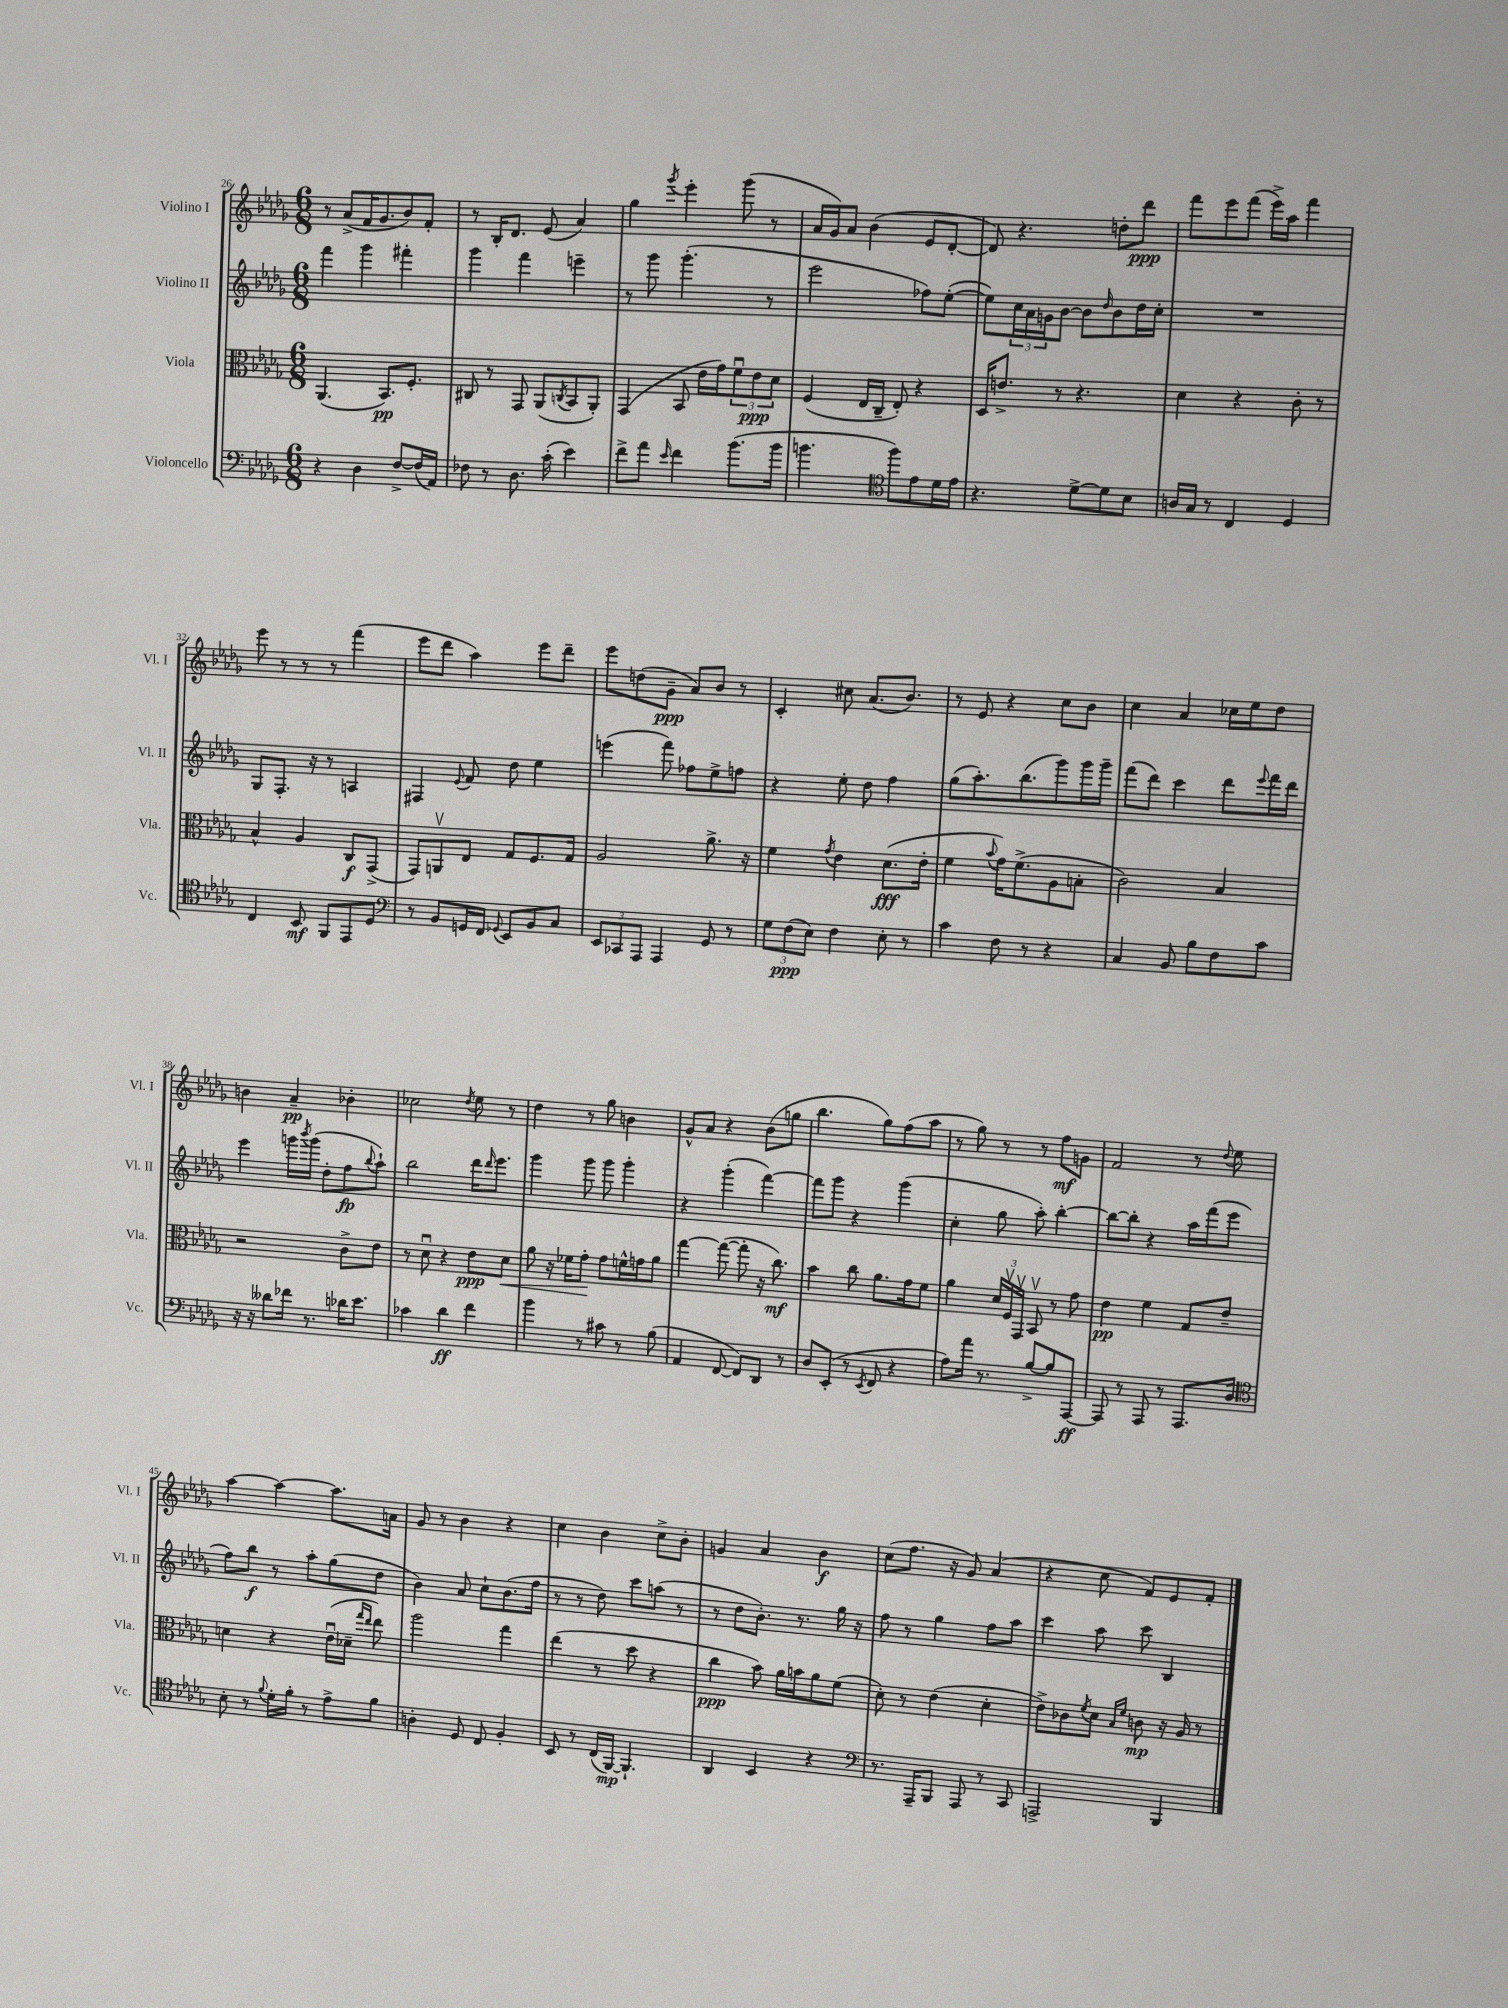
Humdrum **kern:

**kern	**dynam	**kern	**dynam	**kern	**dynam	**kern	**dynam
*part4	*part4	*part3	*part3	*part2	*part2	*part1	*part1
*staff4	*staff4	*staff3	*staff3	*staff2	*staff2	*staff1	*staff1
*I"Violoncello	*	*I"Viola	*	*I"Violino II	*	*I"Violino I	*
*I'Vc.	*	*I'Vla.	*	*I'Vl. II	*	*I'Vl. I	*
*clefF4	*	*clefC3	*	*clefG2	*	*clefG2	*
*k[b-e-a-d-g-]	*	*k[b-e-a-d-g-]	*	*k[b-e-a-d-g-]	*	*k[b-e-a-d-g-]	*
*M6/8	*	*M6/8	*	*M6/8	*	*M6/8	*
=26	=26	=26	=26	=26	=26	=26	=26
4r	.	(4.AA-/	.	4fff\	.	8r	.
.	.	.	.	.	.	(8a-^/L	.
4D-\	.	.	.	4ggg-\	.	16f/K	.
.	.	.	.	.	.	8.g-/	.
.	.	8.BB-/L)	pp	.	.	.	.
[8F^/L	.	.	.	4fff#X'\	.	8b-/)	.
.	.	8.F'/J	.	.	.	.	.
(16F/L]	.	.	.	.	.	8f'/J	.
16AA-/JJ)	.	.	.	.	.	.	.
=27	=27	=27	=27	=27	=27	=27	=27
8F-X\	.	8C#X/	.	4ggg-\	.	8r	.
8r	.	8r	.	.	.	16B-'/KL	.
.	.	.	.	.	.	8.d-/J	.
8.D-\	.	8GG-/	.	4fff\	.	.	.
.	.	(8AA-/L	.	.	.	(8e-/	.
(16c'\	.	.	.	.	.	.	.
.	.	8qCn/	.	.	.	.	.
4e-\)	.	8BB-/	.	4eeen~\	.	4a-/)	.
.	.	8AA-'/J)	.	.	.	.	.
=28	=28	=28	=28	=28	=28	=28	=28
8f^\L	.	(4GG-/	.	8r	.	4gg-\	.
8a-\J	.	.	.	8ggg-\	.	.	.
16qqe-/	.	.	.	.	.	8qggg-/	.
4f\	.	8BB-/	.	(4.ggg-'\	.	4eee-'\	.
.	.	16e-\LL	.	.	.	.	.
.	.	16g-\J)	.	.	.	.	.
(8.b-\L	.	12fu\	.	.	.	(8ggg-\	.
.	.	12e-\	ppp	.	.	.	.
.	.	.	.	8r	.	8r	.
.	.	12d-\J	.	.	.	.	.
16b-\Jk	.	.	.	.	.	.	.
=29	=29	=29	=29	=29	=29	=29	=29
4.bn\	.	(4F/	.	2eee-\	.	16a-/LL	.
.	.	.	.	.	.	16g-/J)	.
.	.	.	.	.	.	8a-/J	.
.	.	16E-/LL	.	.	.	(4b-\	.
.	.	16C~/JJ	.	.	.	.	.
*clefC4	*	*	*	*	*	*	*
8ff\L)	.	8E-'/)	.	.	.	.	.
8e-\	.	4r	.	8ff-X\L)	.	8e-/L	.
16d-\L	.	.	.	([8ee-'\J	.	[8d-'/J	.
16e-\JJ	.	.	.	.	.	.	.
=30	=30	=30	=30	=30	=30	=30	=30
4.r	.	16D-/KL	.	8ee-\L])	.	8d-/])	.
.	.	8.en^/J	.	.	.	.	.
.	.	.	.	24cc\L	.	4.r	.
.	.	.	.	24a-\	.	.	.
.	.	.	.	24gn\J	.	.	.
.	.	8r	.	[8b-\J	.	.	.
[8d-^\L	.	4.r	.	8b-\L]	.	.	.
.	.	.	.	16qqdd-/	.	.	.
8d-\]	.	.	.	8b-\	.	8ddn'\L	.
8B-\J	.	.	.	16dd-\L	.	8ddd-\J	ppp
.	.	.	.	16cc'\JJ	.	.	.
=31	=31	=31	=31	=31	=31	=31	=31
16An/LL	.	4d-\	.	2.r	.	8fff\L	.
16G-/JJ	.	.	.	.	.	.	.
8r	.	.	.	.	.	8eee-\	.
4C/	.	4r	.	.	.	(8fff\J	.
.	.	.	.	.	.	16eee-^\LL)	.
.	.	.	.	.	.	16aa-\JJ	.
4D-/	.	8c'\	.	.	.	4fff\	.
.	.	8r	.	.	.	.	.
!!LO:LB:g=z
=32	=32	=32	=32	=32	=32	=32	=32
4C/	.	4B-^^/	.	8G-/L	.	8eee-\	.
.	.	.	.	8.F'/J	.	8r	.
8BB-/	mf	4A-/	.	.	.	8r	.
.	.	.	.	16r	.	.	.
8FF/L	.	.	.	8r	.	8r	.
8EE-/	.	8C/L	f	4An/	.	(4fff\	.
8D-/J	.	(8GG-^/J	.	.	.	.	.
=33	=33	=33	=33	=33	=33	=33	=33
*clefF4	*	*	*	*	*	*	*
8r	.	8GG-/L)	.	4F#X/	.	8eee-\L	.
8BB-/L	.	8AAnv/	.	.	.	8ddd-\J	.
.	.	.	.	8qqe-/	.	.	.
16GGn/L	.	8E-/J	.	8f/	.	4aa-\)	.
16FF/JJ	.	.	.	.	.	.	.
8qqGG-X/	.	.	.	.	.	.	.
8EE-/L	.	8G-/L	.	8dd-\	.	.	.
8BB-/	.	8.F/	.	4ee-\	.	8eee-\L	.
8C/J	.	.	.	.	.	8ddd-~\J	.
.	.	16G-/Jk	.	.	.	.	.
=34	=34	=34	=34	=34	=34	=34	=34
12EE-/L	.	2A-/	.	(4eeen\	.	8eee-\L	.
12CC-X/	.	.	.	.	.	.	.
.	.	.	.	.	.	(8ddn\	.
12AAA-/J	.	.	.	.	.	.	.
4AAA-/	.	.	.	8fff\)	.	8g-~\J	ppp
.	.	.	.	8ff-X\L	.	8a-/L)	.
8GG-/	.	8.a-^\	.	8ee-^\	.	8b-/J	.
8r	.	.	.	8ffn\J	.	8r	.
.	.	16r	.	.	.	.	.
=35	=35	=35	=35	=35	=35	=35	=35
12G-\L	.	4f\	.	4r	.	4c'/	.
(12F\	ppp	.	.	.	.	.	.
12E-\J)	.	.	.	.	.	.	.
.	.	8qg-/	.	.	.	.	.
4F\	.	4e-\	.	8ee-'\	.	8cc#X\	.
.	.	.	.	8dd-\	.	(8.a-/L	.
8E-'\	.	(8.d-\L	fff	4ff\	.	.	.
.	.	.	.	.	.	8.b-/J)	.
8r	.	.	.	.	.	.	.
.	.	16e-'\Jk	.	.	.	.	.
=36	=36	=36	=36	=36	=36	=36	=36
4c\	.	4f\	.	(8gg-\L	.	8r	.
.	.	.	.	8.aa-'\)	.	8e-/	.
.	.	8qqb-/	.	.	.	.	.
8F\	.	16g-\KL)	.	.	.	4r	.
.	.	(8.f^\	.	(8.bb-\	.	.	.
8r	.	.	.	.	.	.	.
4r	.	8A-\	.	8ggg-\)	.	8cc\L	.
.	.	8Bn'\J	.	16ggg-\L	.	8b-\J	.
.	.	.	.	16ggg-~\JJ	.	.	.
=37	=37	=37	=37	=37	=37	=37	=37
4C/	.	2c\)	.	(8fff\L	.	4cc\	.
.	.	.	.	8ddd-\J)	.	.	.
8BB-/	.	.	.	4ccc\	.	4a-/	.
8B-\L	.	.	.	.	.	.	.
8F\	.	4B-/	.	8ddd-\L	.	16cc-X\LL	.
.	.	.	.	.	.	16ee-\J	.
.	.	.	.	8qqeee-/	.	.	.
8c\J	.	.	.	16fff\L	.	8dd-\J	.
.	.	.	.	16ddd-\JJ	.	.	.
!!LO:LB:g=z
=38	=38	=38	=38	=38	=38	=38	=38
16r	.	2r	.	4eee-\	.	4bn\	.
16r	.	.	.	.	.	.	.
8d--X\L	.	.	.	.	.	.	.
16f-X\Jk	.	.	.	16gggn\LL	.	4a-~/	pp
.	.	.	.	8qbbb-/	.	.	.
8.r	.	.	.	(16ggg\JJ	.	.	.
.	.	.	.	8dd-'\L	.	.	.
16d-X\KL	.	8c^\L	.	8ff\	fp	4b-X'\	.
8.e-\J	.	.	.	.	.	.	.
.	.	.	.	8qqbb-/	.	.	.
.	.	8e-\J	.	8aa-`\J)	.	.	.
=39	=39	=39	=39	=39	=39	=39	=39
4c-X\	.	8r	.	2bb-\	.	2cc-X\	.
.	.	8d-u\	.	.	.	.	.
4d-\	ff	4r	.	.	.	.	.
.	.	.	.	.	.	8qdd-/	.
4f\	.	8e-\L	ppp	16ddd-\KL	.	8ee-\	.
.	.	.	.	16qqddd-/	.	.	.
.	.	.	.	8.eee-\J	.	.	.
!	!	!	!LO:HP:b	!	!	!	!
.	.	8d-\J	<	.	.	8r	.
=40	=40	=40	=40	=40	=40	=40	=40
4b-\	.	8a-\	.	4ggg-\	.	4dd-\	.
.	.	16r	.	.	.	.	.
.	.	16f-X\KL	.	.	.	.	.
8r	.	8g-'\J	.	8ggg-\	.	8r	.
8c#X\	.	8g-\L	[	8ggg-\	.	8gg-\	.
8r	.	16fn^^\L	.	4ggg-'\	.	4bn\	.
.	.	16gn\J	.	.	.	.	.
(8B-\	.	8a-\J	.	.	.	.	.
=41	=41	=41	=41	=41	=41	=41	=41
4AA-/	.	[4gg-\	.	4r	.	8g-^^/L	.
.	.	.	.	.	.	8a-/J	.
[8FF/	.	(8gg-\_	.	(4ggg-'\	.	4r	.
8FF/L])	.	8gg-'\]	.	.	.	.	.
8DD-/J	.	16r	.	[4fff\)	.	(8b-\L	.
.	.	8.cc\)	mf	.	.	.	.
8r	.	.	.	.	.	8ggn\J	.
=42	=42	=42	=42	=42	=42	=42	=42
8D-/L	.	4b-\	.	8fff\L]	.	4.bb-\	.
(8EE-'/J	.	.	.	8ggg-\J	.	.	.
8r	.	8cc\	.	4r	.	.	.
8qEE-/	.	.	.	.	.	.	.
8FF/	.	8.a-\L	.	.	.	8gg-\L)	.
4r	.	.	.	(4ggg-\	.	(8ff\	.
.	.	16g-\k	.	.	.	.	.
.	.	8f\J	.	.	.	8aa-\J	.
=43	=43	=43	=43	=43	=43	=43	=43
8A-\L)	.	4a-\	.	4cc'\	.	8r	.
16a-\Jk	.	.	.	.	.	8gg-\)	.
8.r	.	.	.	.	.	.	.
.	.	24d-/LL	.	8gg-\	.	8r	.
.	.	24Fv/	.	.	.	.	.
.	.	24GG-v/JJ	.	.	.	.	.
[8B-^/L	.	8BB-v/	.	8aa-'\)	.	8r	.
8B-/]	.	8r	.	[4bb-'\	.	8ff\L	mf
[8AAA-/J	ff	8g-\	.	.	.	8gn\J	.
=44	=44	=44	=44	=44	=44	=44	=44
8AAA-/]	.	4e-\	pp	8bb-\L_	.	2f/	.
8r	.	.	.	8bb-'\J]	.	.	.
8AAA-/	.	4f\	.	4r	.	.	.
8r	.	.	.	.	.	.	.
8.AAA-/L	.	8G-/L	.	16aa-\LL	.	8r	.
.	.	.	.	(16fff\J	.	.	.
.	.	.	.	.	.	8qqdd-/	.
.	.	8e-~/J	.	8eee-\J	.	8ee-\	.
16D-/Jk	.	.	.	.	.	.	.
!!LO:LB:g=z
=45	=45	=45	=45	=45	=45	=45	=45
*clefC4	*	*	*	*	*	*	*
8B-'\	.	4dn\	.	8ff\L)	.	[4aa-\	.
8r	.	.	.	8bb-\J	f	.	.
8qqf/	.	.	.	.	.	.	.
16d-'\LL	.	4r	.	8r	.	4aa-\_	.
16f'\JJ	.	.	.	.	.	.	.
8r	.	.	.	8aa-'\L	.	.	.
8e-^\L	.	(16e-u\LL	.	(8gg-\	.	8.aa-\L]	.
.	.	16d-X~\JJ	.	.	.	.	.
.	.	16qqgg-/LL	.	.	.	.	.
.	.	16qqee-/JJ	.	.	.	.	.
8f\J	.	8ee-\)	.	8dd-\J	.	.	.
.	.	.	.	.	.	16an\Jk	.
=46	=46	=46	=46	=46	=46	=46	=46
4An'\	.	2aa-\	.	4b-\)	.	8g-/	.
.	.	.	.	.	.	8r	.
8D-/	.	.	.	8a-/	.	4b-\	.
8C/	.	.	.	8cc`\L	.	.	.
4F'/	.	4gg-\	.	(8.b-\	.	4r	.
.	.	.	.	16ff\Jk	.	.	.
=47	=47	=47	=47	=47	=47	=47	=47
8BB-/	.	(4ee-\	.	8r	.	4cc\	.
8r	.	.	.	8r	.	.	.
(16C/LL	.	8r	.	8dd-\)	.	4b-\	.
[16FF/JJ)	mp	.	.	.	.	.	.
4.FF`/]	.	8dd-\	.	8ccc\L	.	.	.
.	.	4r	.	(8aan\J	.	8cc^\L	.
.	.	.	.	8r	.	8b-'\J	.
=48	=48	=48	=48	=48	=48	=48	=48
4AA-/	.	4cc\	ppp	8r	.	4gn/	.
.	.	.	.	8dd-\L	.	.	.
4BB-/	.	8b-\)	.	8.b-'\J)	.	4a-/	.
.	.	16a-\LL	.	.	.	.	.
.	.	16bn\J	.	8.r	.	.	.
4r	.	8a-\	.	.	.	4b-\	f
.	.	(8f\J	.	16gg-\	.	.	.
.	.	.	.	16r	.	.	.
=49	=49	=49	=49	=49	=49	=49	=49
*clefF4	*	*	*	*	*	*	*
8.r	.	8d-'\)	.	8ff\	.	(8cc\L	.
.	.	8r	.	8r	.	8.ff\J	.
16AAA-~/KL	.	.	.	.	.	.	.
8BBB-/J	.	(4e-\	.	4gg-\	.	.	.
.	.	.	.	.	.	16r	.
8AAA-/	.	.	.	.	.	8g-/)	.
8r	.	4d-'\	.	8ff\L	.	(4a-/	.
8CC/	.	.	.	8aa-\J	.	.	.
=50	=50	=50	=50	=50	=50	=50	=50
2AAAn^/	.	8e-^\L)	.	4ccc\	.	4r	.
.	.	8c-X\	.	.	.	.	.
.	.	8qf/	.	.	.	.	.
.	.	8d-\J	.	8aa-\	.	8cc\	.
.	.	16qqB-/LL	.	.	.	.	.
.	.	16qqf/JJ	.	.	.	.	.
.	.	8cn\	mp	8ccc\	.	8f/L)	.
4BBB-/	.	16r	.	4B-/	.	8e-/	.
.	.	16A-/	.	.	.	.	.
.	.	8r	.	.	.	8f'/J	.
==	==	==	==	==	==	==	==
*-	*-	*-	*-	*-	*-	*-	*-
